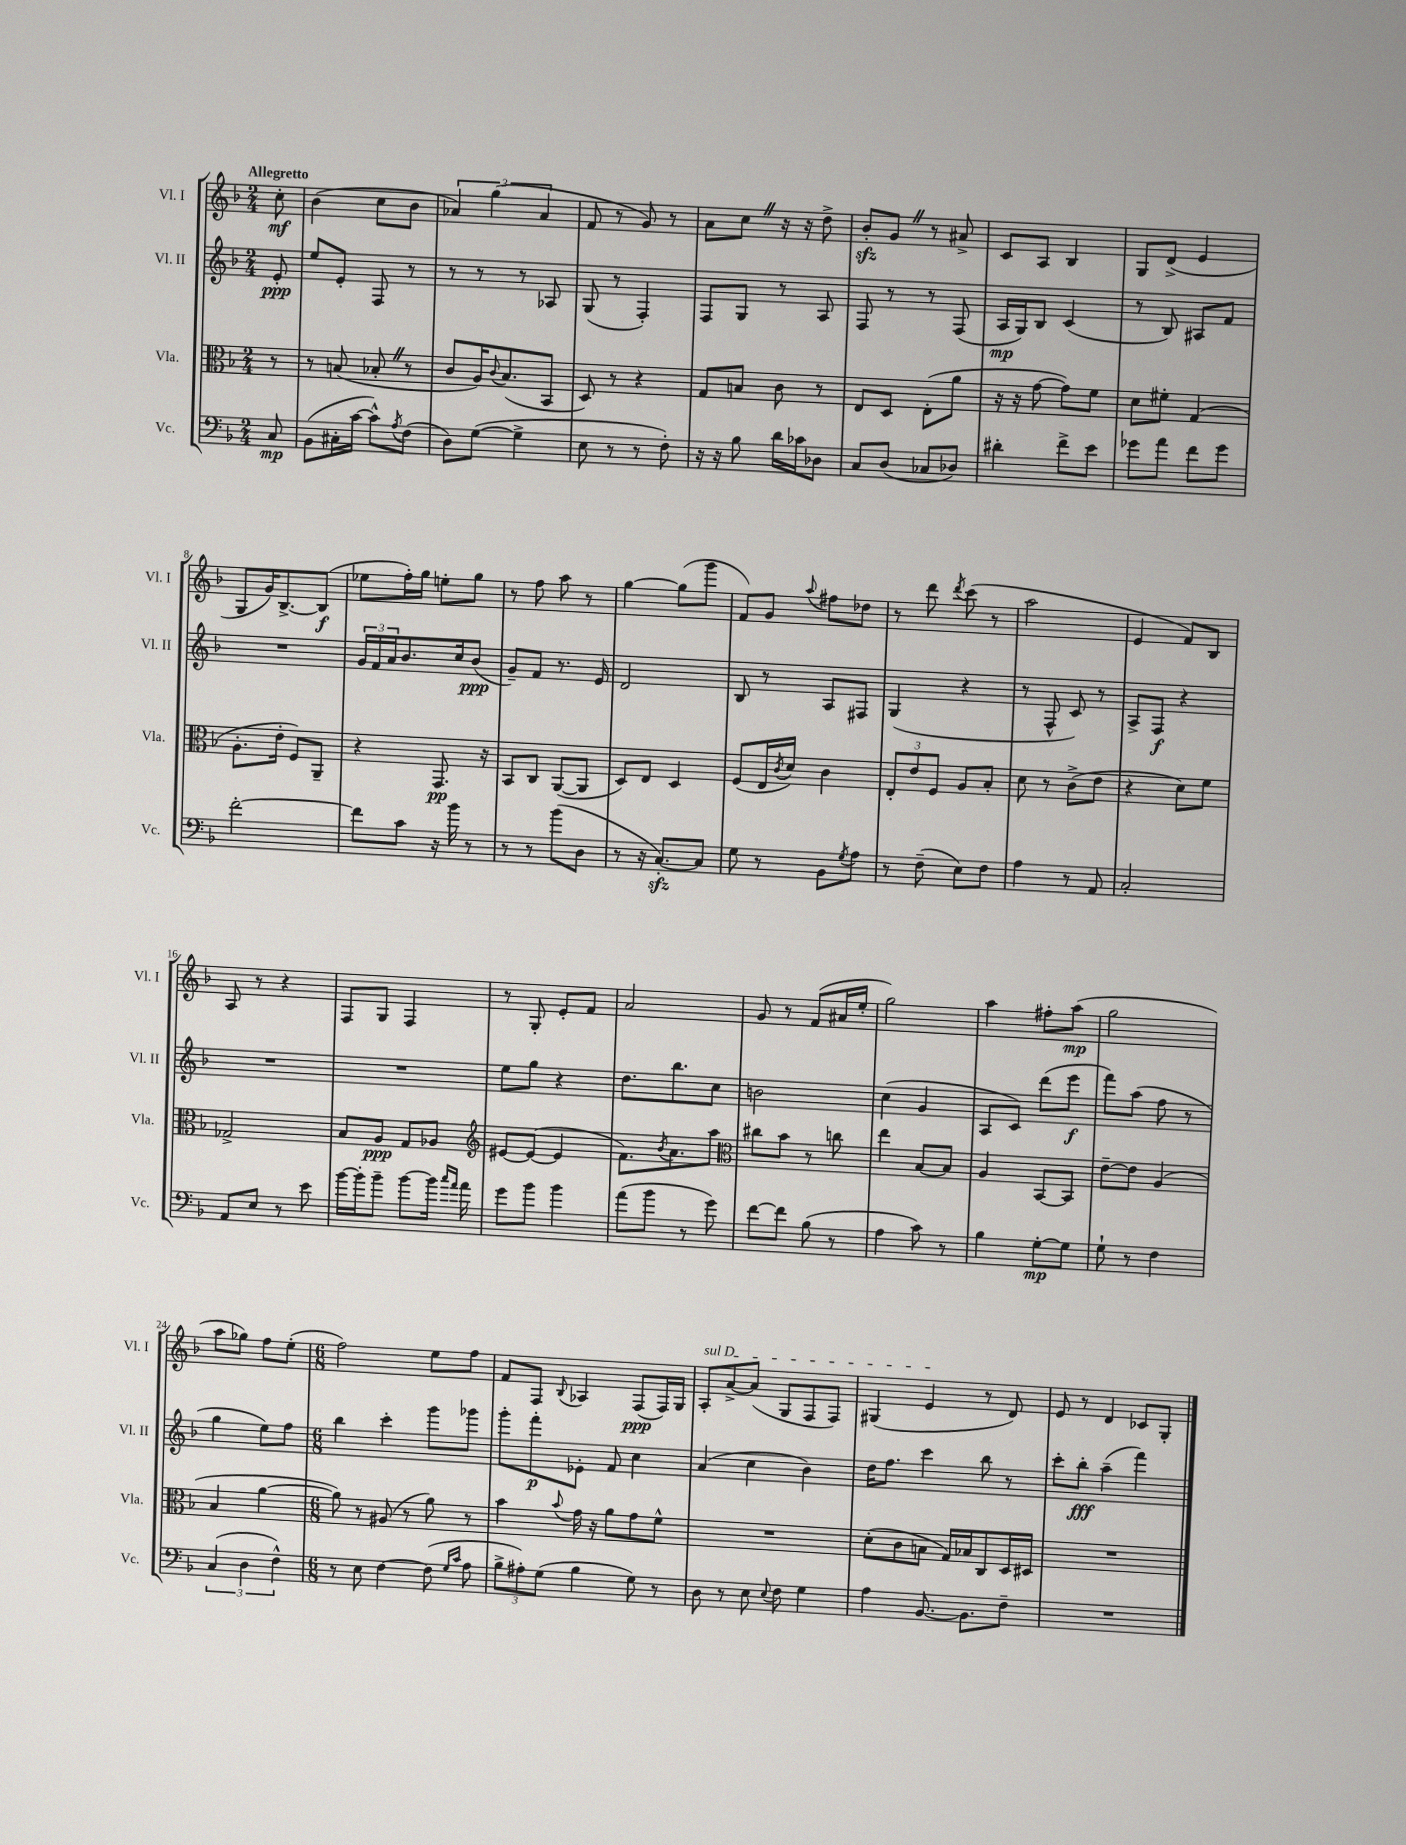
<<
\new StaffGroup <<
\new Staff = "s0" \with { instrumentName = "Vl. I" shortInstrumentName = "Vl. I" } {
    \clef treble \key f \major \numericTimeSignature \time 2/4 \partial 8 \tempo "Allegretto"
    c''8-.\mf |
    bes'4( c''8 bes'8 |
    \tuplet 3/2 { aes'4) g''4( aes'4 } |
    f'8 r8 g'8) r8 |
    a'8 c''8 \once \override BreathingSign.text = \markup { \musicglyph "scripts.caesura.straight" } \breathe r16 r16 d''8-> |
    bes'8-.\sfz g'8 \once \override BreathingSign.text = \markup { \musicglyph "scripts.caesura.straight" } \breathe r8 ais'8-> |
    c'8 a8 bes4 |
    g8 d'8->( e'4 |
    g8 g'16) bes8.~-> bes8\f( |
    ees''8 f''16-.) g''16 e''8-. g''8 |
    r8 f''8 a''8 r8 |
    g''4~ g''8( g'''8 |
    f'8) g'8 \appoggiatura { a''8 } fis''8 des''8 |
    r8 d'''8 \acciaccatura { d'''8 } c'''8( r8 |
    a''2 |
    e'4 f'8) bes8 |
    a8 r8 r4 |
    f8 g8 f4 |
    r8 g8-. e'8-. f'8 |
    a'2 |
    g'8 r8 f'8( ais'16 e''16-. |
    g''2) |
    a''4 fis''8-. a''8\mp( |
    g''2 |
    a''8 ges''8) f''8 e''8-.( |
    \numericTimeSignature \time 6/8 f''2) e''8 f''8 |
    f'8 f8 \appoggiatura { bes8 } aes4 f8\ppp( f16) g16 |
    \once \override TextSpanner.bound-details.left.text = \markup { \italic "sul D" } a8-.\startTextSpan a'8~-> a'8( g8 f8 f8) |
    gis4( e'4\stopTextSpan r8 d'8) |
    e'8 r8 d'4 ces'8 g8-. \bar "|." |
}
\new Staff = "s1" \with { instrumentName = "Vl. II" shortInstrumentName = "Vl. II" } {
    \clef treble \key f \major \numericTimeSignature \time 2/4 \partial 8
    e'8-.\ppp |
    e''8 e'8-. f8 r8 |
    r8 r8 r8 aes8 |
    g8( r8 f4-.) |
    f8 g8 r8 a8 |
    f8 r8 r8 f8( |
    a16\mp g16) bes8 c'4( |
    r8 bes8) ais8 f'8 |
    R2 |
    \tuplet 3/2 { g'16 f'16 a'16 } bes'8. c''16 bes'8\ppp( |
    g'8--) f'8 r8. e'16 |
    d'2 |
    bes8 r8 a8 fis8 |
    g4( r4 |
    r8 f8-^ c'8) r8 |
    a8-> f8\f r4 |
    R2 |
    R2 |
    e''8 g''8 r4 |
    d''8. bes''8. c''8 |
    b'2 |
    c''4( g'4 |
    a8 c'8) d'''8( e'''8\f |
    f'''8) a''8( f''8 r8 |
    g''4 e''8) f''8 |
    \numericTimeSignature \time 6/8 bes''4 c'''4-. g'''8 ges'''8 |
    g'''8-. f'''8-.\p ees'8-. f'8 c''4 |
    a'4( c''4 bes'4) |
    d''16 f''8. c'''4 bes''8 r8 |
    c'''8-. bes''8-.\fff a''4--( f'''4) \bar "|." |
}
\new Staff = "s2" \with { instrumentName = "Vla." shortInstrumentName = "Vla." } {
    \clef alto \key f \major \numericTimeSignature \time 2/4 \partial 8
    r8 |
    r8 b8( bes8-. \once \override BreathingSign.text = \markup { \musicglyph "scripts.caesura.straight" } \breathe r8 |
    c'8 a16) \appoggiatura { c'8 } bes8.( bes,8 |
    d8) r8 r4 |
    g8 b8 c'8 r8 |
    e8 d8 e8-.( a'8 |
    r16 r16 g'8~ g'8) f'8 |
    d'8 fis'8-. g4( |
    a8.-. e'16-. f8) a,8-- |
    r4 g,8.\pp r16 |
    bes,8 c8 a,8~( a,8 |
    d8) e8 d4 |
    f8( e16 \acciaccatura { c'8 } d'16) c'4 |
    \tuplet 3/2 { e8-. e'8 f8 } a8 bes8-. |
    d'8 r8 c'8->( e'8 |
    r4 d'8) f'8 |
    ges2-> |
    bes8 a8\ppp g8 aes8 |
    \clef treble eis'8~ eis'8~( eis'4 |
    f'8.) \acciaccatura { bes'8 } a'8. a''8 |
    \clef alto cis''8 bes'8 r8 c''8 |
    e''4 bes8~ bes8 |
    a4 bes,8~ bes,8 |
    e'8~-- e'8 a4( |
    bes4 a'4~ |
    \numericTimeSignature \time 6/8 a'8) r8 ais8( r8 a'8) r8 |
    bes'4 \appoggiatura { bes'8 } g'16 r16 a'8 g'8 f'8-^ |
    R2. |
    d'8-.( c'8 b8 g16) bes16 c8 d16 dis16 |
    R2. \bar "|." |
}
\new Staff = "s3" \with { instrumentName = "Vc." shortInstrumentName = "Vc." } {
    \clef bass \key f \major \numericTimeSignature \time 2/4 \partial 8
    c8\mp |
    bes,8( cis16-. c'16~ c'8-^) \acciaccatura { a8 } f8( |
    d8) g8~( g4-> |
    e8 r8 r8 f8-.) |
    r16 r16 bes8 d'16 ces'16 des8 |
    c8 d8( ces8 des8) |
    dis'4-. f'8-> e'8 |
    ges'8 a'8 f'8 ges'8 |
    f'2~-. |
    f'8 c'8 r16 bes'16 r8 |
    r8 r8 bes'8( d8 |
    r8 r16 c8.~-.\sfz) c8 |
    g8 r8 bes,8 \acciaccatura { g8 } a8 |
    r8 f8--( e8) f8 |
    a4 r8 a,8 |
    c2-. |
    a,8 e8 r8 e'8 |
    bes'16~ bes'16-. bes'8-- bes'8~ bes'16 \grace { c''16 a'16 } a'16 |
    g'8 bes'8 bes'4 |
    a'8( bes'8 r8 g'8) |
    f'8~ f'8 bes8( r8 |
    a4 c'8) r8 |
    bes4 g8~-.\mp g8 |
    g8-! r8 f4 |
    \tuplet 3/2 { c4( d4 f4-^) } |
    \numericTimeSignature \time 6/8 r8 e8 f4~ f8( \grace { g16 c'16 } a8 |
    \tuplet 3/2 { bes8-> ais8-.) g8( } bes4 g8) r8 |
    d8 r8 e8 \appoggiatura { e8 } f8 g4 |
    a4 bes,8.~ bes,8. f8-- |
    R2. \bar "|." |
}
>>
>>
